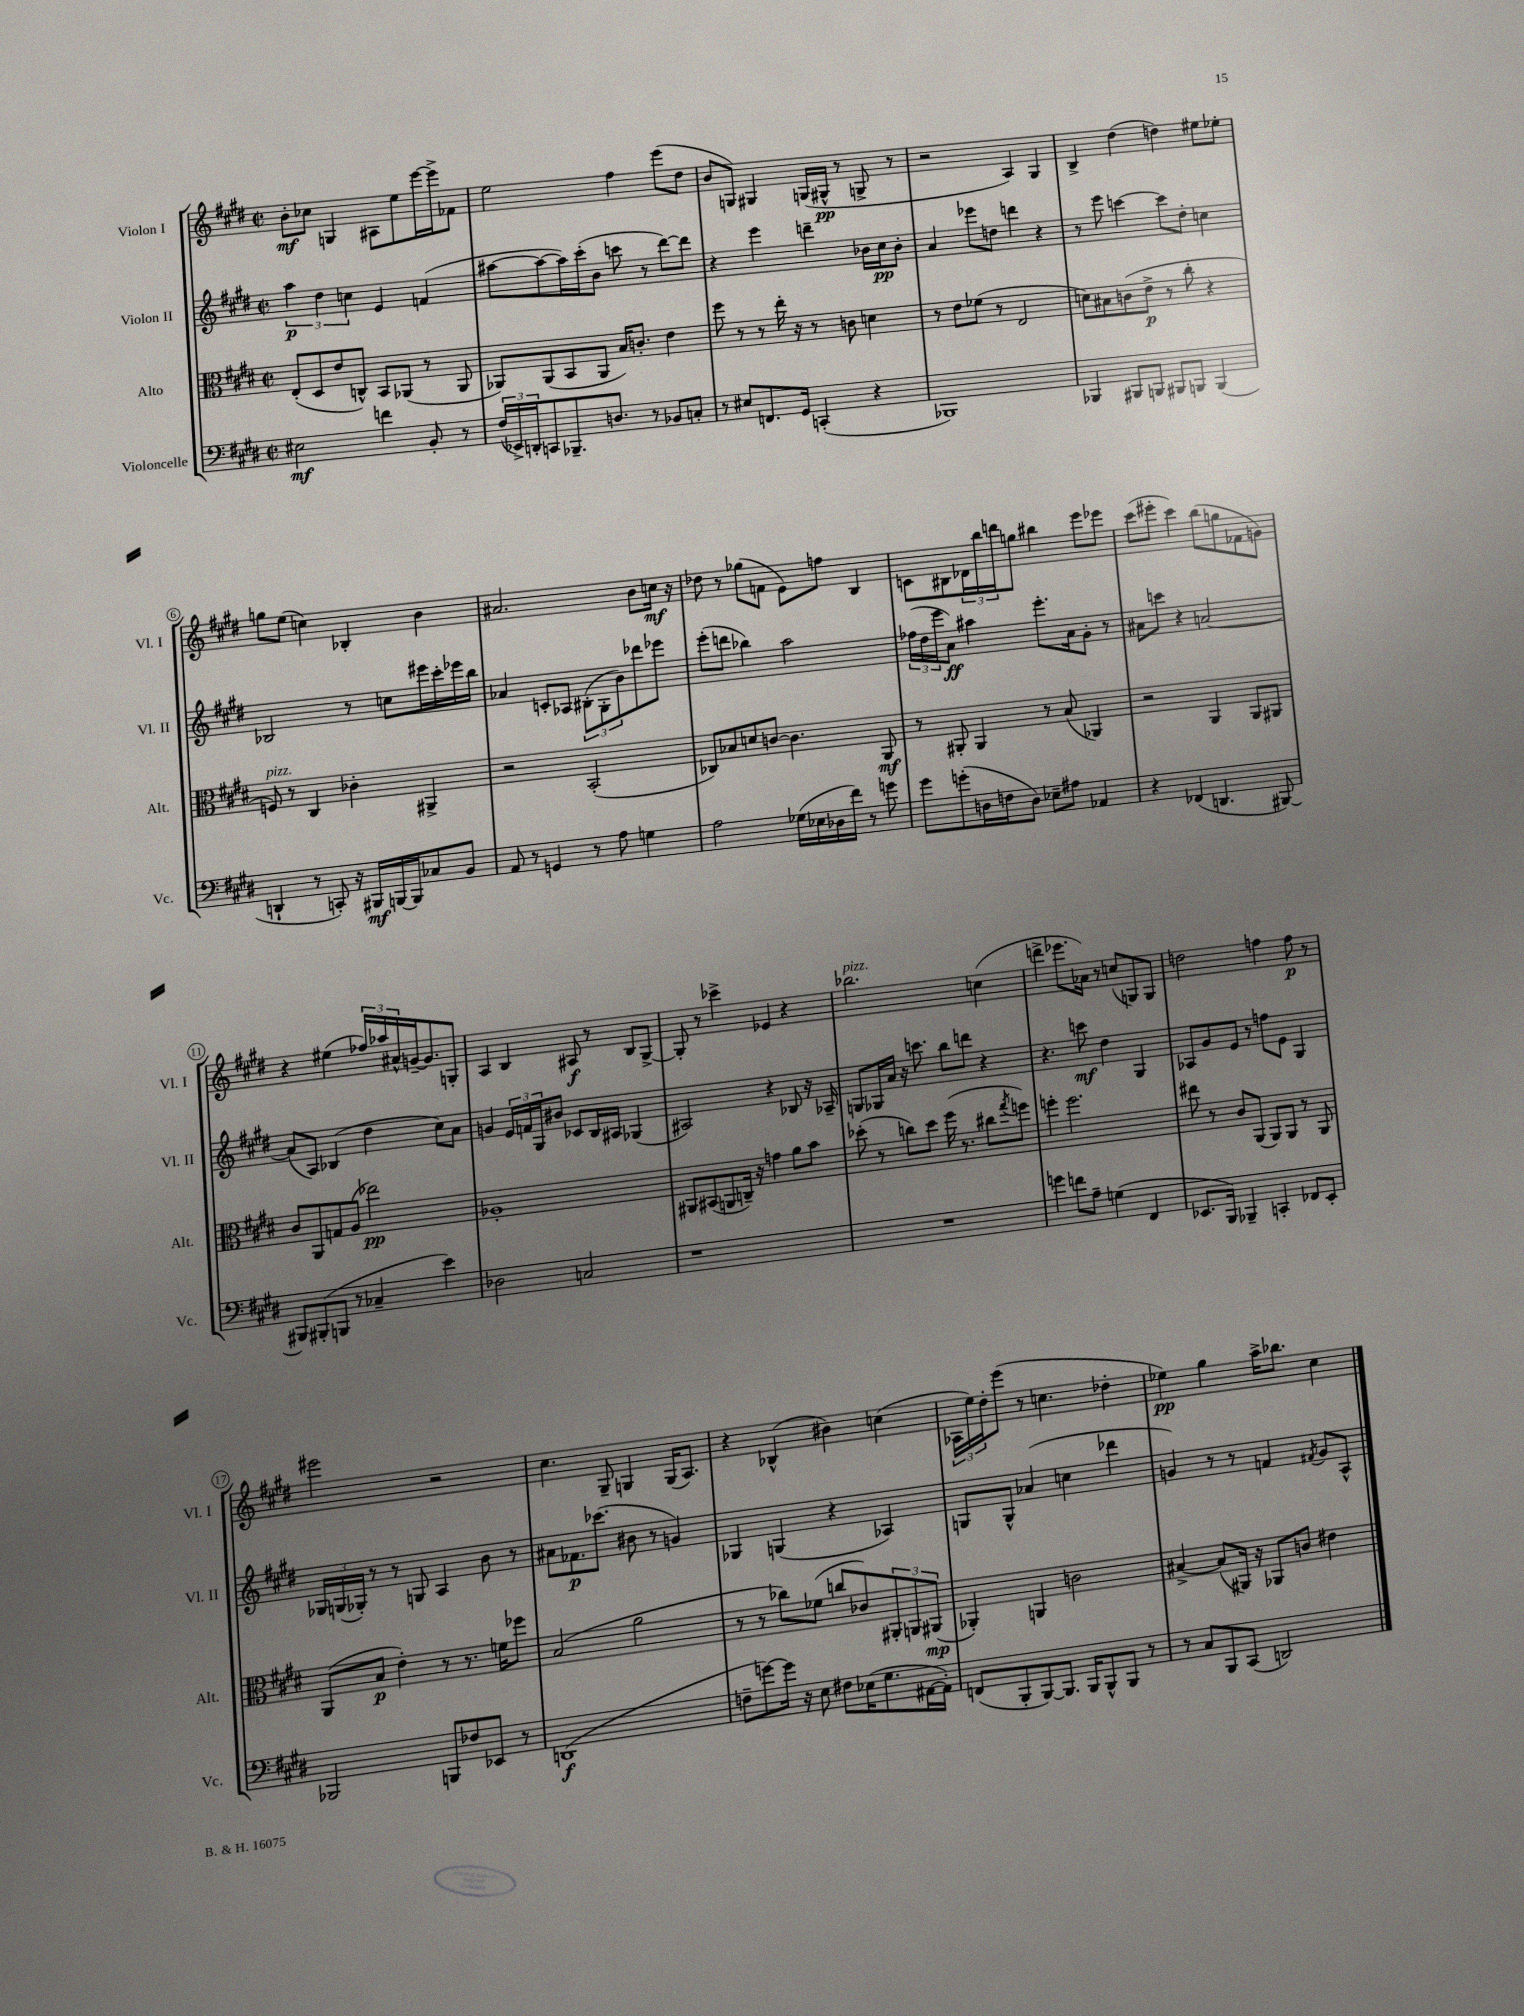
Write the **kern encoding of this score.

**kern	**kern	**kern	**kern
*staff4	*staff3	*staff2	*staff1
*clefF4	*clefC3	*clefG2	*clefG2
*k[f#c#g#d#]	*k[f#c#g#d#]	*k[f#c#g#d#]	*k[f#c#g#d#]
*M2/2	*M2/2	*M2/2	*M2/2
*met(c|)	*met(c|)	*met(c|)	*met(c|)
2E#	(8E'	6aa	8b'
.	8D#	.	8cc-
.	.	6dd#	.
.	8e	.	4G
.	.	6cc	.
.	8C^^)	.	.
4f	8BB	4e	8A#
.	(8AA-	.	8ee
8BB'	8r	(4f	[16eee
.	.	.	16eee^]
8r	8AA-	.	8f-
=	=	=	=
(24F#	8AA-)	[8aa#	2ee
24EE-^)	.	.	.
24DD'	.	.	.
8CC	(8AA-	8aa#_	.
8.BBB-~	8BB	16aa#])	.
.	.	(16ccc#'	.
.	8AA-	8b	.
8.D	.	.	.
.	16B)	8ccc	4ff#
.	8.c'	.	.
8r	.	8r	.
8BB-	4e	[8ddd#)	(8eee
8C'	.	8ddd#]	8dd#
=	=	=	=
8r	8ff#	4r	8b
8E#	8r	.	8G)
8.FF	8r	4eee	4G#
.	16ee'	.	.
16GG#	16r	.	.
(4CC'	8r	4ddd~	(16G
.	.	.	16G#^^
.	8c	.	8r
4r	4d	16b-	8G^
.	.	16cc#	.
.	.	8b-'	8r
=	=	=	=
1BBB-)	8r	4a	2r
.	8e	.	.
.	(8f-	8eee-	.
.	8r	8dd	.
.	2E	4ddd	4A)
.	.	4r	4G#
=	=	=	=
4BBB-	8d)	8r	4B^
.	8B#	8eee	.
8BBB#	(8c	[4ccc	(4dd#
8BBB	8e^	.	.
8BBB#	8r	8ccc]	4dd)
8BBB	8cc#'	8dd#'	.
(4BBB	4r	4cc	8ee#
.	.	.	8ee-'
=	=	=	=
4DD`	8F)	2B-	8gg
.	8r	.	(8ee
8r	4C#	.	4cc)
8CC')	.	.	.
16r	4c-'	8r	4B-'
16BBB#	.	.	.
[16BBB	.	8cc	.
16BBB]	.	.	.
8C-	4AA#^	16eee#	4b
.	.	16ccc#'	.
8BB	.	16eee-	.
.	.	16bb	.
=	=	=	=
8AA	2r	4a-	2.a#
8r	.	.	.
4GG	.	8c'	.
.	.	8A-	.
8r	(2BB'	(12B#'	.
.	.	12G#'	.
8A	.	.	.
.	.	12b)	.
4G	.	8ddd-	8b
.	.	8eee-	16cc
.	.	.	16r
=	=	=	=
2A	8C-)	(8eee'	8dd-
.	8B-	8ddd	8r
.	8d	4bb-)	(8gg-
.	[8c	.	8f
(16G-	4.c]	2aa	8e)
16E-	.	.	.
16D-	.	.	8ff
16f#)	.	.	.
8r	.	.	4B
8g	8AA	.	.
=	=	=	=
8g#	8r	(24ff-	8c
.	.	24dd#	.
.	.	24eee	.
(8g'	8AA#'	8a)	8B#
16D	4AA#	4aa#	24d-
.	.	.	24bb
16F	.	.	.
.	.	.	24ddd
8D)	.	.	8gg
8E-~	8r	8.eee'	4bb#
8A#	(8B	.	.
.	.	16a	.
4AA-	4AA-)	8g#'	8eee
.	.	8r	8eee-
=	=	=	=
4r	2r	8a#	(8ccc#
.	.	8ccc	8eee#'
(4FF-	.	4r	4ccc#)
4.DD	4AA	[2a	(8bb
.	.	.	8gg
.	8AA	.	8f-
[8BBB#)	8AA#	.	8g)
=	=	=	=
8BBB#]	8c#	(8a]	4r
(8BBB#'	8AA	8A)	.
8BBB	8G	(4B-	(4ee#
8r	(8A	.	.
4C-~	2ee-)	4dd#	24ff-)
.	.	.	24aa-
.	.	.	24a#^^
.	.	.	[16g~
.	.	.	8.g]
4e)	.	8cc#)	.
.	.	8a	8G'
=	=	=	=
2D-	1A-'	4g	4A
.	.	24e	4B
.	.	24f	.
.	.	24G#	.
.	.	8b#	.
2C	.	8c-	8A#
.	.	16B	8r
.	.	16A#	.
.	.	(4G-	8B
.	.	.	[8G#^
=	=	=	=
1r	8AA#	2A#)	8G#']
.	(8BB#	.	8r
.	8AA	.	4ccc-^
.	16C~)	.	.
.	16r	.	.
.	4g	4r	4e-
.	8a	8B-	4r
.	8b	16r	.
.	.	16A-~	.
=	=	=	=
1r	(8dd-'	8G	2.bb-
.	8r	16G-	.
.	.	16a	.
.	8cc)	16r	.
.	.	8.ccc	.
.	8dd-	.	.
.	(16ff#	8bb	.
.	8.r	.	.
.	.	8ddd	.
.	8cc#	4r	(4cc
.	8qgg#	.	.
.	8ff)	.	.
=	=	=	=
4g	4ff'	4.r	4ddd^
8f	2.ff	.	8.eee-
8A~	.	8ccc	.
.	.	.	16a-)
(4G	.	4dd#	8r
.	.	.	(8cc
4FF#	.	4G#	8G)
.	.	.	8G
=	=	=	=
8.EE-	8ee#	8A-	2dd
.	8r	8g#	.
16BBB)	.	.	.
4BBB-~	8c#	8e	.
.	(8AA	8r	.
4CC'	8AA)	8ff	4ff
.	8AA	8e	.
8FF-	8r	4G#	8ff
8EE-'	8AA	.	8r
=	=	=	=
2BBB-	(8AA	24G-	2eee#
.	.	(24G	.
.	.	24G-')	.
.	8B	8r	.
.	4e')	8r	.
.	.	8G	.
8BBB	8r	4A	2r
8F-	8.r	.	.
8EE-	.	8b	.
.	16f	.	.
8r	8ff-	8r	.
=	=	=	=
(1DD	(2B	8a#	4.cc#
.	.	8.f-	.
.	.	(8.ccc-	.
.	.	.	8G#~
.	2a	8b#	4G
.	.	8r	.
.	.	4g)	(16G
.	.	.	8.A)
=	=	=	=
8F~	8r	4G-	4r
[8g)	8r	.	.
16g]	8cc-)	(4G	(4B-^^
16r	.	.	.
8E	(8f-	.	.
8F#	8cc	4r	4b#)
(16E-	8c-)	.	.
8.G#	.	.	.
.	12AA#'	4A-)	(4cc
.	12AA	.	.
[16AA#	.	.	.
.	(12AA#	.	.
16AA#'])	.	.	.
=	=	=	=
(8FF	4AA-')	8G	24A-
.	.	.	24ee)
.	.	.	24dd#'
8BBB'	.	8G^^	(8eee
[8BBB)	4AA	(4a-	8r
8.BBB]	.	.	4.cc
.	2c	4cc	.
16BBB	.	.	.
8BBB^^	.	.	.
8BBB	.	4ddd-	4dd-'
8r	.	.	.
=	=	=	=
8r	[4B#^	4g)	4ee-)
8C#	.	.	.
8BBB	(8B#]	8r	4gg#
(8CC#	16AA#)	8r	.
.	16r	.	.
2DD)	8AA-	4f	16aa^
.	.	.	8.bb-
.	8c	.	.
.	.	8qf#	.
.	4e#	8g	4cc#
.	.	8A^^	.
==	==	==	==
*-	*-	*-	*-
